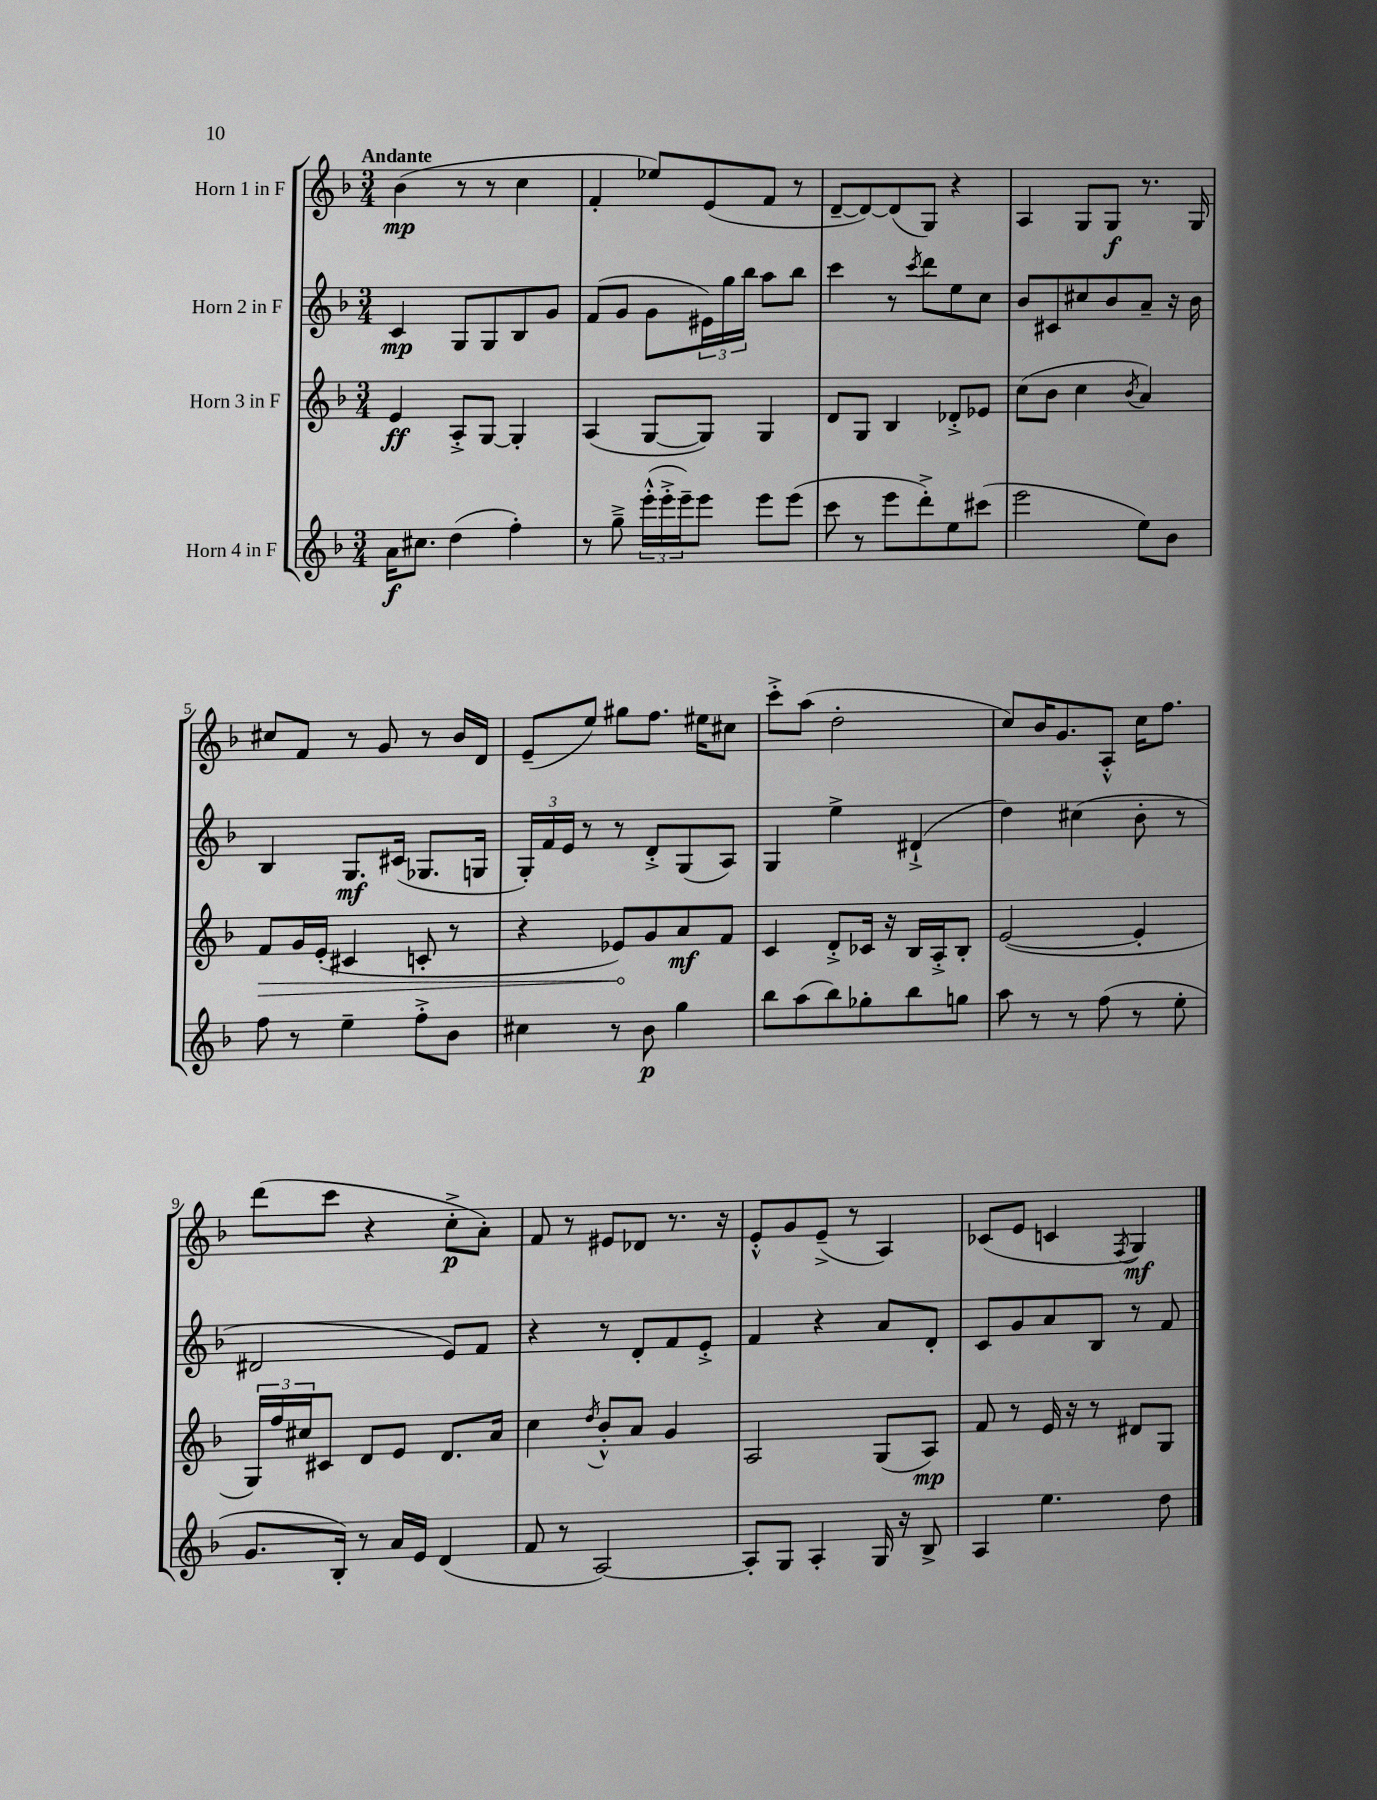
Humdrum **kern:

**kern	**kern	**kern	**kern
*staff4	*staff3	*staff2	*staff1
*clefG2	*clefG2	*clefG2	*clefG2
*k[b-]	*k[b-]	*k[b-]	*k[b-]
*M3/4	*M3/4	*M3/4	*M3/4
16a	4e	4c	(4b-
8.cc#	.	.	.
(4dd	8A'^	8G	8r
.	[8G	8G	8r
4ff')	4G']	8B-	4cc
.	.	8g	.
=	=	=	=
8r	(4A	(8f	4f'
8gg~^	.	8g	.
(24eee'^^	[8G	8g	8ee-)
24eee'^	.	.	.
24eee~)	.	.	.
8eee	8G])	24e#)	(8e
.	.	24gg	.
.	.	24bb-	.
8eee	4G	8aa	8f
(8eee	.	8bb-	8r
=	=	=	=
8ccc	8d	4ccc	[8d~
8r	8G	.	8d_)
8eee	4B-	8r	(8d]
.	.	8qccc	.
8ddd'^)	.	8ddd	8G)
8ee	8d-'^	8ee	4r
(8ccc#	8e-	8cc	.
=	=	=	=
2eee	(8cc	8b-	4A
.	8b-	8c#	.
.	4cc	8cc#	8G
.	.	8b-	8G
.	8qb-	.	.
8ee)	4a)	8a~	8.r
8b-	.	16r	.
.	.	16b-	16G
=	=	=	=
8ff	8f	4B-	8cc#
8r	16g	.	8f
.	(16e'	.	.
4ee~	4c#	8.G	8r
.	.	.	8g
.	.	(16c#	.
8ff'^	8c'	8.G-	8r
8b-	8r	.	16b-
.	.	16G	16d
=	=	=	=
4cc#	4r	24G')	(8e~
.	.	24f	.
.	.	24e	.
.	.	8r	8ee)
8r	8e-)	8r	8gg#
8b-	8g	8d'^	8.ff
4gg	8a	(8G	.
.	.	.	16ee#
.	8f	8A)	8cc#
=	=	=	=
8bb-	4c	4G	8ccc'^
(8aa	.	.	(8aa
8bb-)	8d'^	4ee^	2dd'
8gg-'	16c-	.	.
.	16r	.	.
8bb-	16B-	(4d#`^	.
.	16A'^	.	.
8gg	8B-'	.	.
=	=	=	=
8aa	([2e	4dd)	8cc)
8r	.	.	16b-
.	.	.	8.g
8r	.	(4cc#	.
(8ff	.	.	8A'^^
8r	4e']	8b-'	16cc
.	.	.	8.ff
8ee'	.	8r	.
=	=	=	=
8.g	24G)	2d#	(8ddd
.	24ff	.	.
.	24cc#	.	.
.	8c#	.	8ccc
16B-')	.	.	.
8r	8d	.	4r
16a	8e	.	.
16e	.	.	.
(4d	8.d	8e)	8cc'^
.	.	8f	8a')
.	16a	.	.
=	=	=	=
8f	4cc	4r	8f
8r	.	.	8r
.	8qdd	.	.
[2A)	8b-'^^	8r	8e#
.	8a	8d'	8d-
.	4g	8f	8.r
.	.	8e'^	.
.	.	.	16r
=	=	=	=
8A']	2A	4f	8e'^^
8G	.	.	8g
4A'	.	4r	(8e~^
.	.	.	8r
16G	(8G	8a	4A)
16r	.	.	.
8B-^	8A)	8d'	.
=	=	=	=
4A	8f	8c	(8c-
.	8r	8g	8e
4.ee	16e	8a	4c
.	16r	.	.
.	8r	8B-	.
.	.	.	8qF
.	8d#	8r	4G)
8dd	8G	8f	.
==	==	==	==
*-	*-	*-	*-
